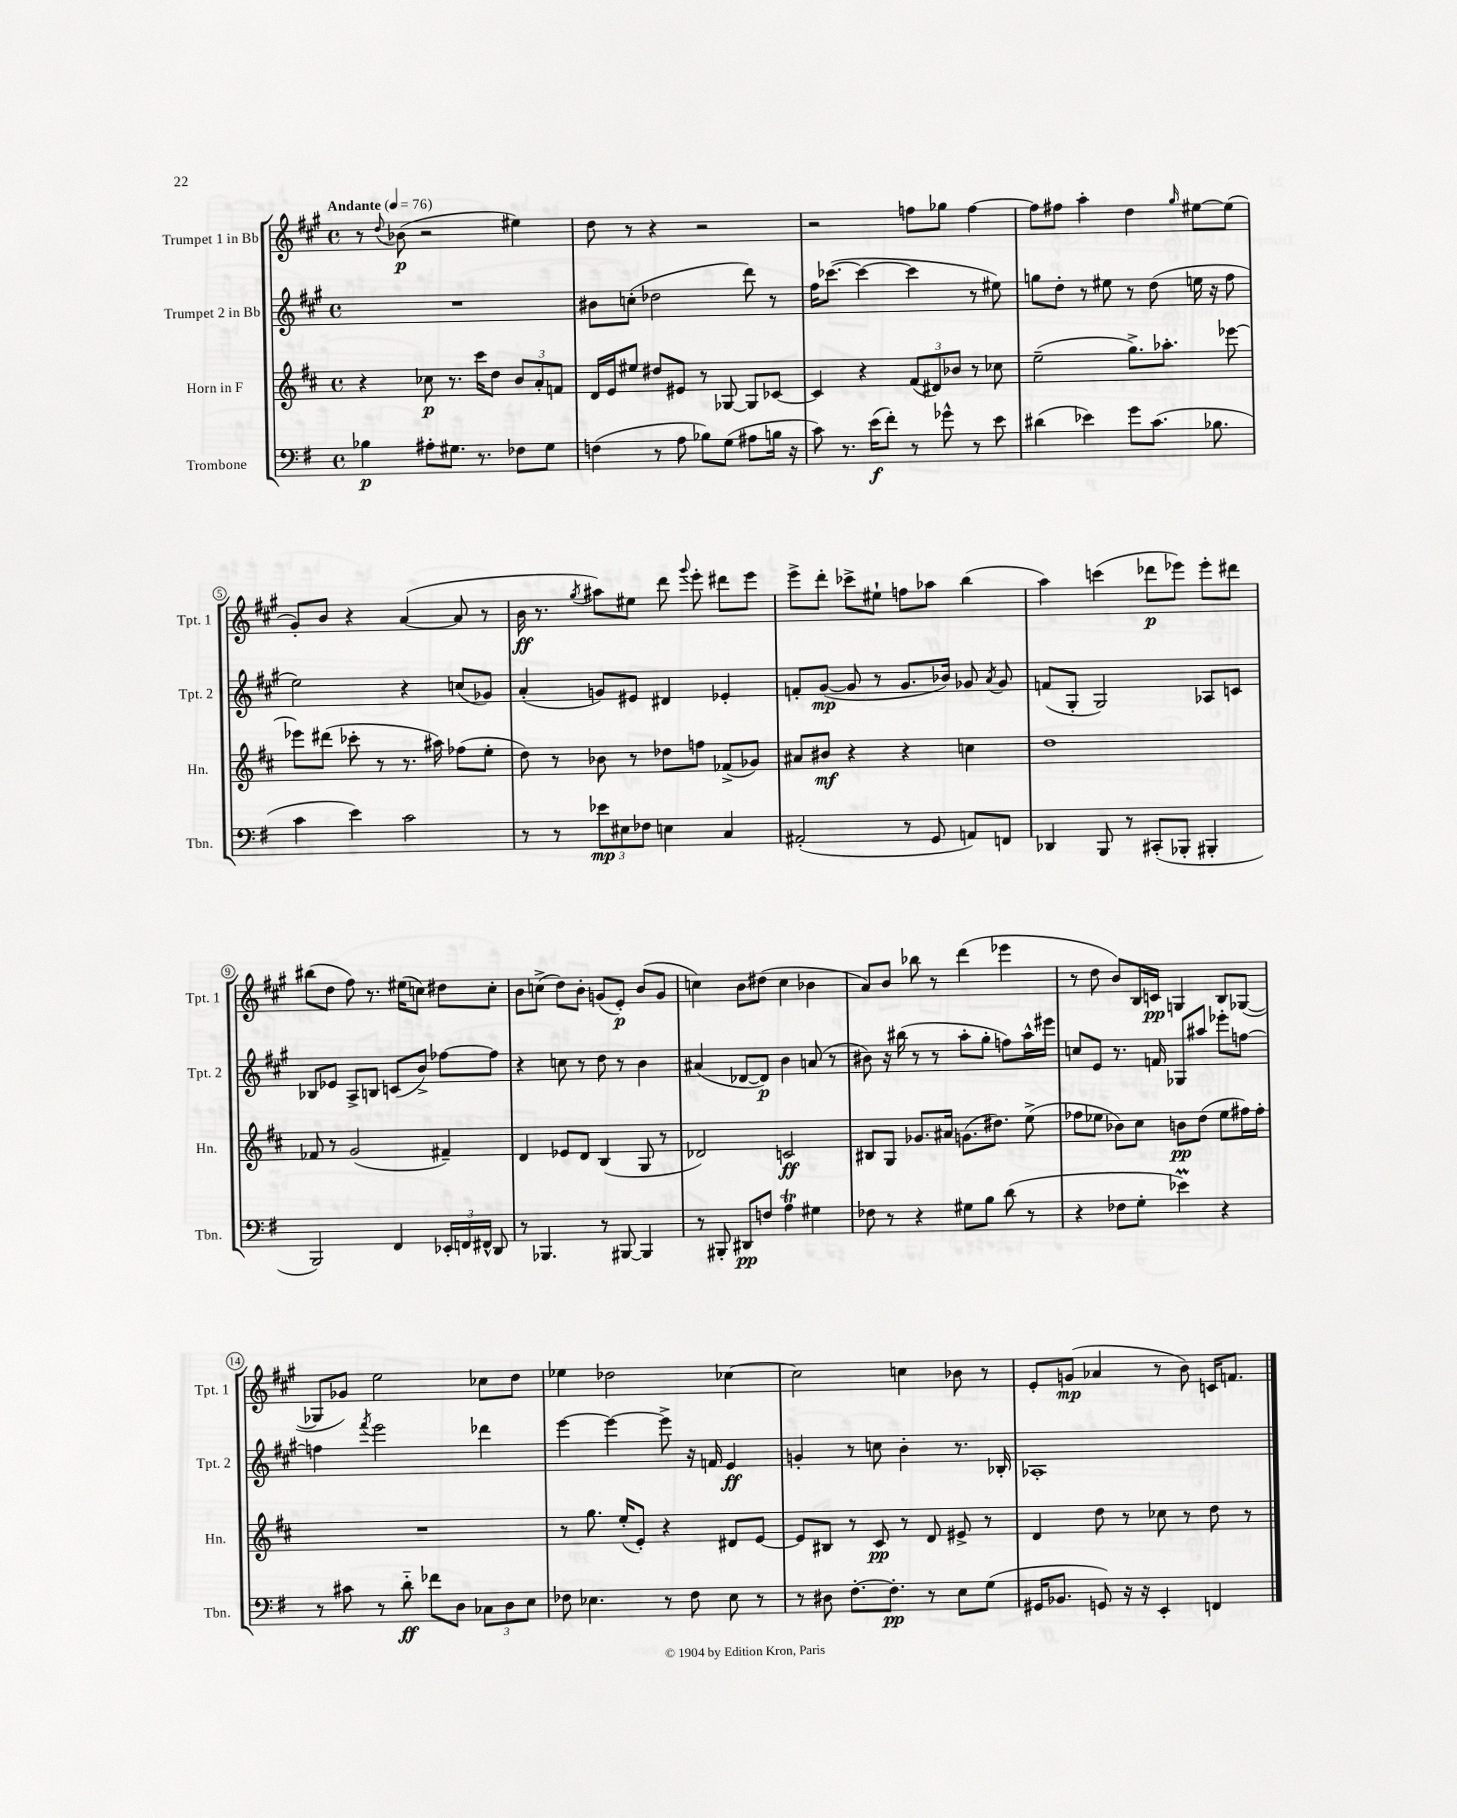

**kern	**dynam	**kern	**dynam	**kern	**dynam	**kern	**dynam
*part4	*part4	*part3	*part3	*part2	*part2	*part1	*part1
*staff4	*staff4	*staff3	*staff3	*staff2	*staff2	*staff1	*staff1
*I"Trombone	*	*I"Horn in F	*	*I"Trumpet 2 in Bb	*	*I"Trumpet 1 in Bb	*
*I'Tbn.	*	*I'Hn.	*	*I'Tpt. 2	*	*I'Tpt. 1	*
*clefF4	*	*clefG2	*	*clefG2	*	*clefG2	*
*k[f#]	*	*k[f#c#]	*	*k[f#c#g#]	*	*k[f#c#g#]	*
*M4/4	*	*M4/4	*	*M4/4	*	*M4/4	*
*met(c)	*	*met(c)	*	*met(c)	*	*met(c)	*
*MM76	*	*MM76	*	*MM76	*	*MM76	*
=1	=1	=1	=1	=1	=1	=1	=1
!	!	!	!	!	!	!LO:TX:a:B:t=Andante	!
4B-X\	p	4r	.	1r	.	8r	.
.	.	.	.	.	.	8qqdd/	.
.	.	.	.	.	.	(8b-X\	p
8A#X'\L	.	8cc-X\	p	.	.	2r	.
8.G#X\J	.	8.r	.	.	.	.	.
8.r	.	16ccc#\KL	.	.	.	.	.
.	.	8dd\J	.	.	.	.	.
8F-X\L	.	12b/L	.	.	.	4ee#X\)	.
.	.	12a'/	.	.	.	.	.
8G#\J	.	.	.	.	.	.	.
.	.	12fn/J	.	.	.	.	.
=2	=2	=2	=2	=2	=2	=2	=2
(4Fn\	.	16d/LL	.	8b#X\L	.	8dd\	.
.	.	16e/J	.	.	.	.	.
.	.	8ee#X/J	.	(8ccn'\J	.	8r	.
8r	.	8dd#X/L	.	2dd-X\	.	4r	.
8A\	.	8e#X/J	.	.	.	.	.
8B-X\L)	.	8r	.	.	.	2r	.
(8G\J	.	[8G-X/	.	.	.	.	.
8A#X\L	.	8G-/L]	.	8ddd\)	.	.	.
16Bn\Jk	.	[8c-X/J	.	8r	.	.	.
16r	.	.	.	.	.	.	.
=3	=3	=3	=3	=3	=3	=3	=3
8c\)	.	4c-/]	.	16ff#\KL	.	2r	.
.	.	.	.	([8.ccc-X\J	.	.	.
8.r	.	.	.	.	.	.	.
.	.	4r	.	4ccc-\_	.	.	.
(16e\KL	f	.	.	.	.	.	.
8f#'\J)	.	.	.	.	.	.	.
8r	.	(12f#/L	.	4ccc-\]	.	8ffn\L	.
.	.	12d#X/)	.	.	.	.	.
8g-X^^\	.	.	.	.	.	8gg-X\J	.
.	.	12b-X/J	.	.	.	.	.
8r	.	8r	.	8r	.	[4ff\	.
8e\	.	8cc-X\	.	8ee#X\)	.	.	.
=4	=4	=4	=4	=4	=4	=4	=4
(4d#X\	.	(2ee~\	.	8ggn\L	.	8ff\L]	.
.	.	.	.	8dd'\J	.	8ff#X\J	.
4e-X\)	.	.	.	8r	.	4aa'\	.
.	.	.	.	8ee#X\	.	.	.
8g\L	.	8.gg^\L)	.	8r	.	4dd\	.
(8.c\J	.	.	.	(8dd\	.	.	.
.	.	8.aa-X'\J	.	.	.	.	.
.	.	.	.	.	.	16qqgg#/	.
.	.	.	.	16een\	.	[8ee#X\L	.
8.B-X\	.	.	.	16r	.	.	.
.	.	[8eee-X\	.	8ff#\	.	(8ee#\J]	.
!!LO:LB:g=z
=5	=5	=5	=5	=5	=5	=5	=5
4c\	.	8eee-X\L]	.	2ee\)	.	8g#'/L)	.
.	.	(8ddd#X\J	.	.	.	8b/J	.
4e\)	.	8ccc-X'\	.	.	.	4r	.
.	.	8r	.	.	.	.	.
2c\	.	8.r	.	4r	.	([4a/	.
.	.	16aa#X\)	.	.	.	.	.
.	.	(8ff-X\L	.	(8ccn/L	.	8a/]	.
.	.	8ee'\J	.	8g-X/J)	.	8r	.
=6	=6	=6	=6	=6	=6	=6	=6
8r	.	8dd\)	.	(4a'/	.	16b\	ff
.	.	.	.	.	.	8.r	.
8r	.	8r	.	.	.	.	.
.	.	.	.	.	.	8qgg#/	.
12e-X\L	mp	8b-X\	.	8gn/L)	.	8aa#X\L)	.
12E#X\	.	.	.	.	.	.	.
.	.	8r	.	8e#X/J	.	8ee#X\J	.
12F-X\J	.	.	.	.	.	.	.
4En\	.	8dd-X\L	.	4d#X/	.	8ddd\	.
.	.	.	.	.	.	8qqggg#/	.
.	.	8ffn\J	.	.	.	8eee'\	.
4C/	.	(8f-X^/L	.	4e-X'/	.	8ddd#X\L	.
.	.	8g-X/J)	.	.	.	8eee\J	.
=7	=7	=7	=7	=7	=7	=7	=7
(2AA#X'/	.	8a#X/L	.	8fn'/L	.	8eee^\L	.
.	.	8b#X/J	mf	([8g#/J	mp	8ddd'\J	.
.	.	4r	.	8g#/]	.	8ccc-X^\L	.
.	.	.	.	8r	.	8ee#X`\J	.
8r	.	4r	.	8.g#/L	.	8ffn\L	.
8GG/	.	.	.	.	.	8aa-X\J	.
.	.	.	.	16b-X/Jk)	.	.	.
8AAn/L)	.	4ccn\	.	8g-X/	.	(4bb\	.
.	.	.	.	8qa/	.	.	.
8FFn/J	.	.	.	8g-/	.	.	.
=8	=8	=8	=8	=8	=8	=8	=8
4DD-X/	.	1dd	.	(8fn/L	.	4aa\)	.
.	.	.	.	8G#'/J	.	.	.
8BBB/	.	.	.	2G#/)	.	(4cccn\	.
8r	.	.	.	.	.	.	.
(8CC#X'/L	.	.	.	.	.	8ddd-X\L	p
8BBB-X'/J	.	.	.	.	.	8eee-X\J)	.
4BBB#X'/	.	.	.	8A-X/L	.	8eee-'\L	.
.	.	.	.	8cn/J	.	8ddd#X\J	.
!!LO:LB:g=z
=9	=9	=9	=9	=9	=9	=9	=9
2BBB/)	.	8f-X/	.	8B-X/L	.	(8bb#X\L	.
.	.	8r	.	8e-X/J	.	8dd\J	.
.	.	(2g/	.	8A^/L	.	8ff#\)	.
.	.	.	.	8Bn/J	.	8.r	.
4FF#/	.	.	.	(8cn/L	.	.	.
.	.	.	.	.	.	(16ee#X\KL	.
.	.	.	.	8b^/J)	.	8ccn\J)	.
24EE-X'/LL	.	4f#X~/)	.	[8ff-X\L	.	8dd#X\L	.
24FFn/	.	.	.	.	.	.	.
24FF#X^^/JJ	.	.	.	.	.	.	.
8DD/	.	.	.	8ff-\J]	.	8cc'\J	.
=10	=10	=10	=10	=10	=10	=10	=10
8r	.	4d/	.	4r	.	8b\L	.
4.BBB-X/	.	.	.	.	.	(8ccn^\J	.
.	.	8e-X/L	.	8ccn\	.	8dd\L)	.
.	.	8d/J	.	8r	.	8b'\J	.
8r	.	(4B/	.	8dd\	.	(8gn/L	.
[8BBB#X/	.	.	.	8r	.	8e'/J)	p
4BBB#/]	.	8G/	.	4b\	.	(8b/L	.
.	.	8r	.	.	.	8g/J	.
=11	=11	=11	=11	=11	=11	=11	=11
8r	.	2d-X/)	.	(4a#X/	.	4ccn\)	.
8BBB#X'/	.	.	.	.	.	.	.
8DD#X/L	pp	.	.	[8d-X/L	.	8b\L	.
8Fn/J	.	.	.	8d-/J])	p	(8dd#X\J	.
4AT\	.	2cn/	ff	4b\	.	4cc\	.
4G#X\	.	.	.	(8an/	.	4b-X\	.
.	.	.	.	8r	.	.	.
=12	=12	=12	=12	=12	=12	=12	=12
8F-X\	.	8B#X/L	.	8b#X\)	.	8a/L)	.
8r	.	8G/J	.	16r	.	8b/J	.
.	.	.	.	(16bb#X\	.	.	.
4r	.	8.g-X/L	.	8r	.	8bb-X\	.
.	.	.	.	8r	.	8r	.
.	.	16a#X/Jk	.	.	.	.	.
8G#X\L	.	(8.gn\L	.	8aa'\L	.	(4ddd\	.
8B\J	.	.	.	8gg#'\J	.	.	.
.	.	8.dd#X\J)	.	.	.	.	.
(8d\	.	.	.	8ffn\L)	.	4eee-X\	.
8r	.	(8ee^\	.	16aa^^\L	.	.	.
.	.	.	.	16eee#X\JJ	.	.	.
=13	=13	=13	=13	=13	=13	=13	=13
4r	.	8ff-X\L	.	8ccn/L	.	8r	.
.	.	8ee-X\J	.	8e/J	.	8dd\	.
8F-X\L	.	8b-X\L)	.	8.r	.	8b/L)	.
8G'\J	.	8cc#\J	.	.	.	16B/L	.
.	.	.	.	16fn/	.	16cn/JJ	pp
4e-XM\)	.	8bn\L	pp	8G-X/L	.	4Gn/	.
.	.	(8dd\J	.	8aa#X/J	.	.	.
4r	.	8ee-\L	.	8eee-X'\L	.	8B/L	.
.	.	16ff#X\L)	.	[8ffn\J	.	([8G-X/J	.
.	.	16ff#'\JJ	.	.	.	.	.
!!LO:LB:g=z
=14	=14	=14	=14	=14	=14	=14	=14
8r	.	1r	.	4ffn\]	.	8G-X/L]	.
8c#X\	.	.	.	.	.	8g-X/J)	.
.	.	.	.	8qfff#/	.	.	.
8r	.	.	.	2eee\	.	2ee\	.
8d\	ff	.	.	.	.	.	.
8f-X\L	.	.	.	.	.	.	.
8D\J	.	.	.	.	.	.	.
12C-X\L	.	.	.	4ddd-X\	.	8cc-X\L	.
12D\	.	.	.	.	.	.	.
.	.	.	.	.	.	8dd\J	.
12E\J	.	.	.	.	.	.	.
=15	=15	=15	=15	=15	=15	=15	=15
8F-X\	.	8r	.	[4eee\	.	4ee-X\	.
4.E-X\	.	8.gg\	.	.	.	.	.
.	.	.	.	4eee\_	.	2dd-X\	.
.	.	(16ee'/KL	.	.	.	.	.
.	.	8e'/J)	.	.	.	.	.
8r	.	4r	.	8eee^\]	.	.	.
8F-\	.	.	.	16r	.	.	.
.	.	.	.	16fn/	.	.	.
8E-\	.	8d#X/L	.	4e/	ff	[4cc-X\	.
8r	.	[8e/J	.	.	.	.	.
=16	=16	=16	=16	=16	=16	=16	=16
8r	.	8e/L]	.	4gn'/	.	2cc-\]	.
8D#X\	.	8B#X/J	.	.	.	.	.
[8.F#'\L	.	8r	.	8r	.	.	.
.	.	8c#/	pp	8ccn\	.	.	.
8.F#'\J]	pp	.	.	.	.	.	.
.	.	8r	.	4b'\	.	4ccn\	.
8r	.	8d/	.	.	.	.	.
8E\L	.	8e#X^/	.	8.r	.	8b-X\	.
(8G\J	.	8r	.	.	.	8r	.
.	.	.	.	16B-X'/	.	.	.
=17	=17	=17	=17	=17	=17	=17	=17
16GG#X/KL	.	4d/	.	1A-X'	.	8e'/L	.
8.BB-X/J	.	.	.	.	.	.	.
.	.	.	.	.	.	(8gn/J	mp
8GGn/)	.	8dd\	.	.	.	4a-X/	.
16r	.	8r	.	.	.	.	.
16r	.	.	.	.	.	.	.
4EE'/	.	8cc-X\	.	.	.	8r	.
.	.	8r	.	.	.	8b\)	.
4FFn/	.	8dd\	.	.	.	16cn/KL	.
.	.	.	.	.	.	8.fn/J	.
.	.	8r	.	.	.	.	.
==	==	==	==	==	==	==	==
*-	*-	*-	*-	*-	*-	*-	*-
